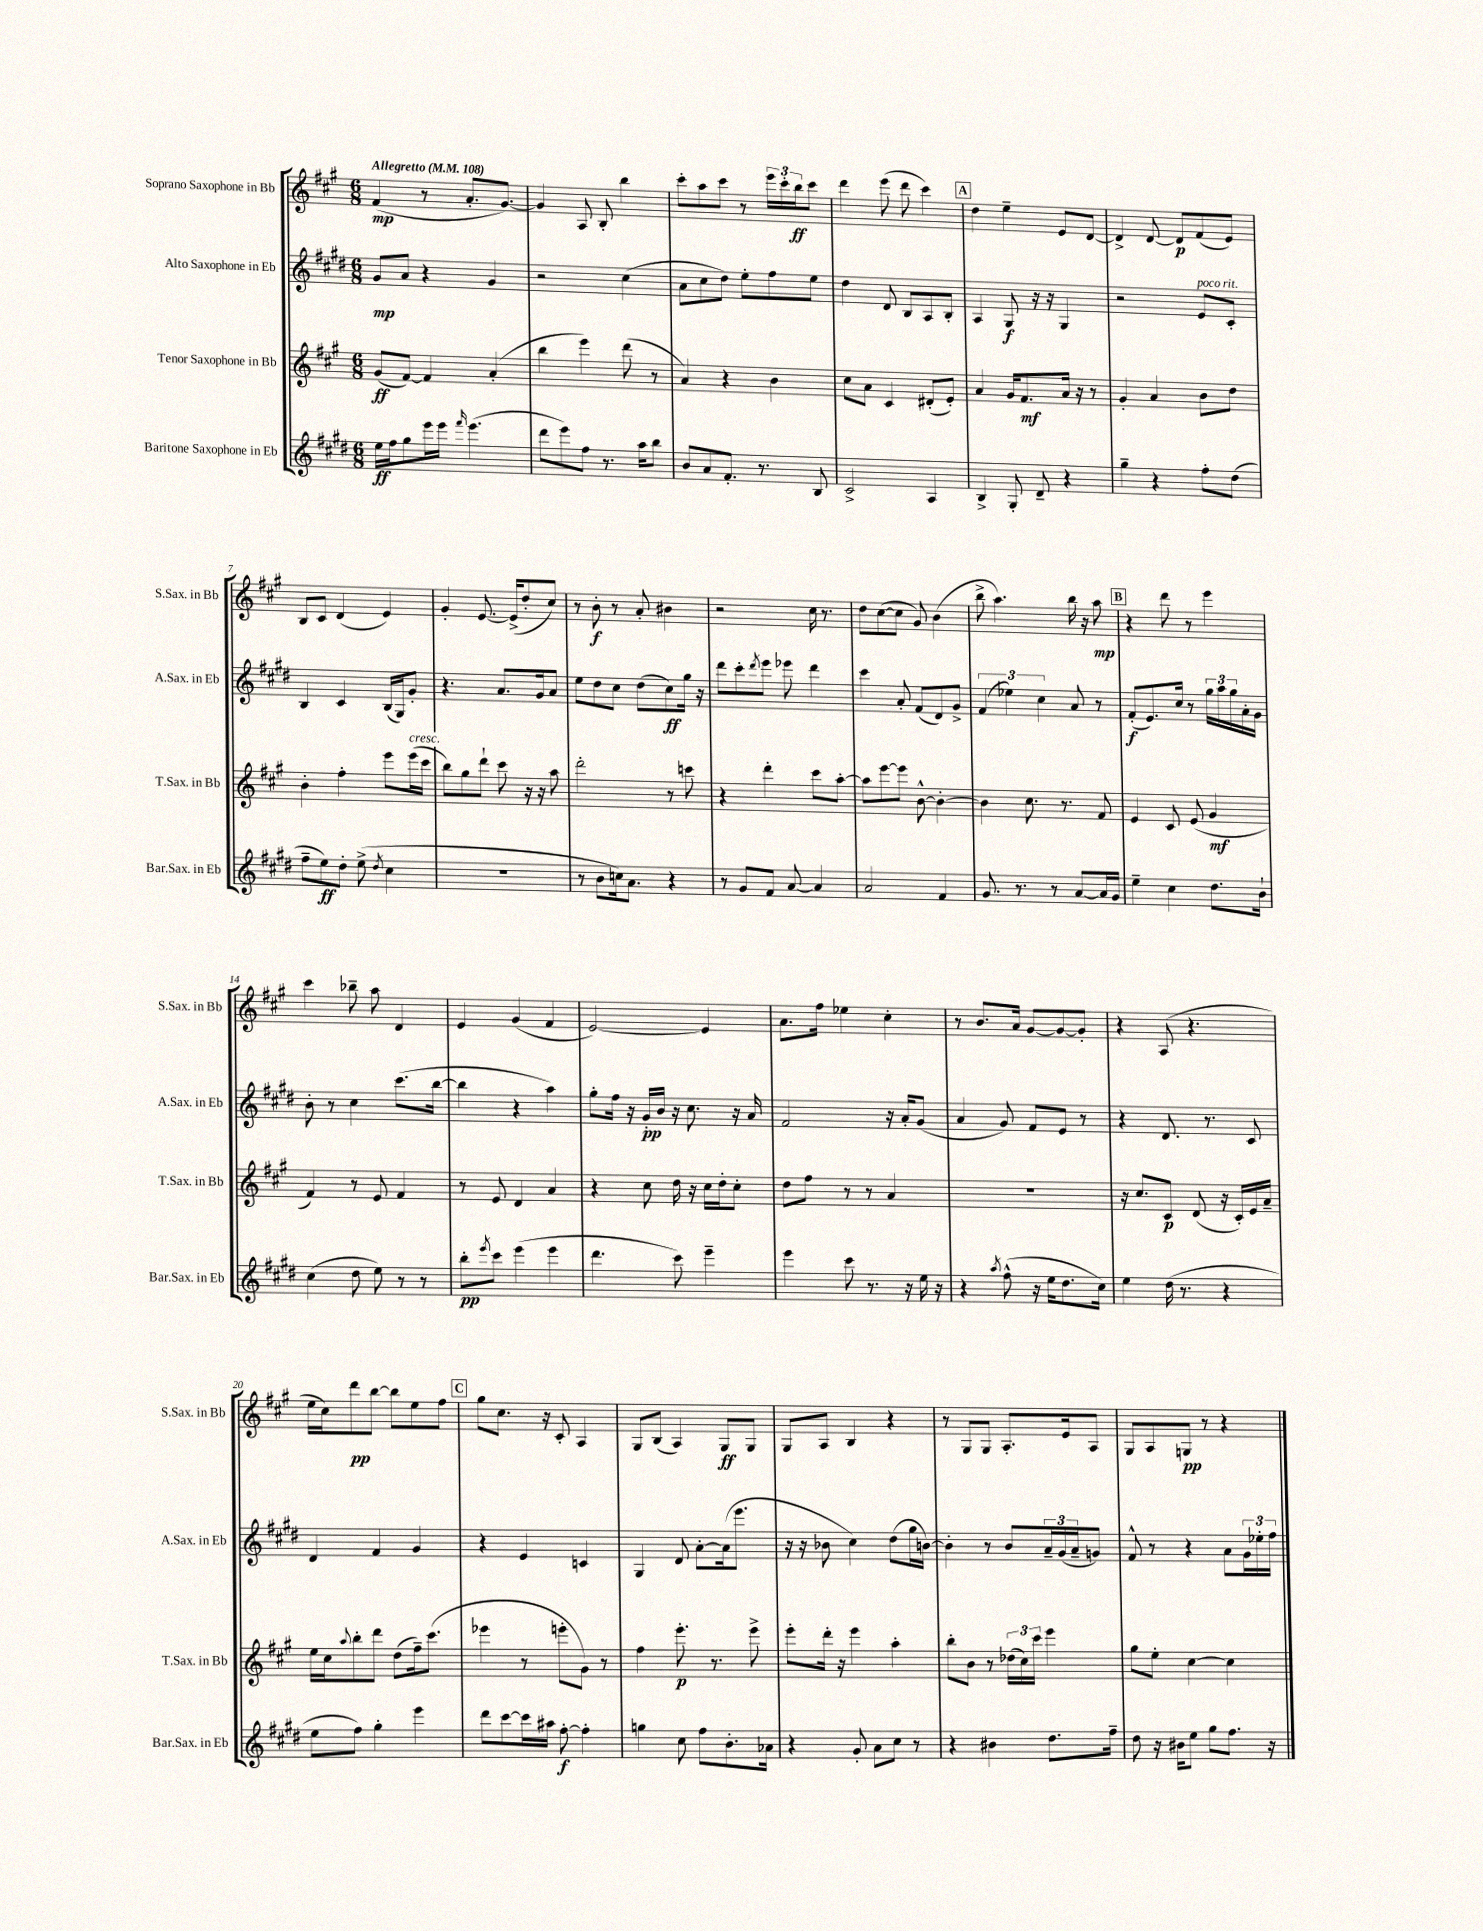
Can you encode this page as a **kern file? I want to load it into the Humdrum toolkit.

**kern	**kern	**kern	**kern
*staff4	*staff3	*staff2	*staff1
*clefG2	*clefG2	*clefG2	*clefG2
*k[f#c#g#d#]	*k[f#c#g#]	*k[f#c#g#d#]	*k[f#c#g#]
*M6/8	*M6/8	*M6/8	*M6/8
*MM108	*MM108	*MM108	*MM108
16ee	(8g#	8g#	(4f#
16ff#	.	.	.
8gg#	[8f#)	8a	.
16eee	4f#]	4r	8r
16eee	.	.	.
16qqfff#	.	.	.
(4.eee	.	.	8.a'
.	(4a'	4g#	.
.	.	.	[8.g#)
=	=	=	=
8ddd#	4bb	2r	4g#]
8eee)	.	.	.
8ff#	4eee)	.	8A
8.r	.	.	8B'
.	(8ddd	(4cc#	4bb
16aa	.	.	.
8bb	8r	.	.
=	=	=	=
8b	4a)	8a	8ccc#'
8a	.	8cc#	8aa
8.f#'	4r	8dd#)	8ccc#
.	.	8ee'	8r
8.r	.	.	.
.	4b	8ff#	24eee
.	.	.	24ccc#'
.	.	.	24bb
8B	.	8ee	8ccc#
=	=	=	=
2c#^	8cc#	4dd#	4ddd
.	8a	.	.
.	4c#	8d#	(8eee
.	.	8B	8ddd
4A	(8d#'	8A	4ccc#)
.	8e')	8B'	.
=	=	=	=
4B^	4a	4A	4dd
8G#'	16g#	8G#	4ee~
.	8.f#	.	.
8d#~	.	16r	.
.	.	16r	.
4r	16a	4G#	8e
.	16r	.	.
.	8r	.	[8d
=	=	=	=
4gg#~	4g#'	2r	4d^]
4r	4a	.	[8d
.	.	.	8d]
8ff#'	8b	8e	(8f#
(8dd#	8dd	8c#'	8e)
=	=	=	=
8ff#~	4b'	4B	8B
8ee)	.	.	8c#
8dd#'	4ff#'	4c#	(4d
(8ee^	.	.	.
8qdd#	.	.	.
4cc#	8eee	(16B	4e)
.	.	16G#)	.
.	(16eee	8g#'	.
.	16ccc#	.	.
=	=	=	=
2.r	8bb)	4.r	4g#'
.	8gg#	.	.
.	8ddd`	.	[8.e
.	8ccc#	8.a	.
.	.	.	(16e^]
.	16r	.	8dd'
.	16r	16g#	.
.	8aa	8a	8cc#)
=	=	=	=
8r	2ddd'	8ee	8r
8b	.	8dd#	8b'
16cc)	.	8cc#	8r
8.a	.	.	.
.	.	(8dd#	8a'
4r	8r	8cc#)	4b#
.	8ccc	16gg#	.
.	.	16r	.
=	=	=	=
8r	4r	8ddd#	2r
8g#	.	8ccc#'	.
.	.	8qddd#	.
8f#	4ddd'	8eee	.
[8a	.	8eee-	.
4a]	8ccc#	4ddd#	16cc#
.	.	.	8.r
.	[8aa'	.	.
=	=	=	=
2a	8aa]	4ccc#	8dd
.	[8eee	.	([8cc#
.	8eee]	8a'	8cc#]
.	[8b^^	(8f#	8g#)
4f#	4b'_	8d#)	(4b
.	.	8g#^	.
=	=	=	=
8.g#	4b]	(6f#	8bb^
.	.	.	4.aa)
.	.	6ee-)	.
8.r	.	.	.
.	8.cc#	.	.
.	.	6cc#	.
8r	.	.	.
.	8.r	.	.
[8a	.	8a	16bb
.	.	.	16r
16a]	8f#	8r	8aa
16g#	.	.	.
=	=	=	=
4ee~	4e	(8f#'	4r
.	.	8.e)	.
4cc#	8c#	.	8ddd
.	.	16cc#	.
.	(8e	8r	8r
8.dd#	4g#	24gg#	4eee
.	.	24aa	.
.	.	24gg#	.
.	.	16a'	.
16b`	.	16g#	.
=	=	=	=
(4cc#	4f#)	8b'	4ccc#
.	.	8r	.
8dd#	8r	4cc#	8bb-~
8ee)	8e	.	8aa
8r	4f#	(8.ccc#	4d
8r	.	.	.
.	.	[16bb	.
=	=	=	=
8bb'	8r	4bb]	4e
8qeee	.	.	.
8ccc#	8e	.	.
(4eee	4d	4r	(4g#
4eee	4a	4aa)	4f#
=	=	=	=
4.ddd#	4r	8gg#'	[2e)
.	.	16ff#	.
.	.	16r	.
.	8cc#	16g#'	.
.	.	16b	.
8ccc#)	16dd	16r	.
.	16r	8.cc#	.
4eee~	16cc#	.	4e]
.	16dd'	.	.
.	8cc#'	16r	.
.	.	16a	.
=	=	=	=
4eee	8dd	2f#	8.a
.	8ff#	.	.
.	.	.	16ff#
8ccc#	8r	.	4ee-
8.r	8r	.	.
.	4a	16r	4cc#'
16r	.	16a'	.
16ee	.	(8g#	.
16r	.	.	.
=	=	=	=
4r	2.r	4a	8r
.	.	.	8.b
8qaa	.	.	.
(8ff#^^	.	8g#)	.
.	.	.	16a
16r	.	8f#	[8g#
16ee	.	.	.
8.dd#	.	8e	8g#_
.	.	8r	8g#']
16cc#)	.	.	.
=	=	=	=
4ee	16r	4r	4r
.	8.cc#	.	.
(16dd#	8c#	8.d#	(8A
8.r	.	.	.
.	(8d	.	4.r
.	.	8.r	.
4r	16r	.	.
.	16c#')	.	.
.	16e	8c#	.
.	16a~	.	.
=	=	=	=
8ee	16ee	4d#	16ee
.	16cc#	.	16cc#)
.	8qqaa	.	.
8ff#)	8bb'	.	8ddd
4gg#'	8ddd	4f#	[8bb
.	(8dd	.	8bb]
4eee	16ff#~)	4g#	8ee
.	(8.ccc#	.	.
.	.	.	8ff#
=	=	=	=
8ddd#	4eee-	4r	8gg#
[8ccc#	.	.	8.cc#
16ccc#]	8r	4e	.
16aa#	.	.	16r
[8ff#'	8eee'	.	8c#'
4ff#']	8g#)	4c	4A
.	8r	.	.
=	=	=	=
4gg	4ff#	4G#	8G#
.	.	.	(8B
8cc#	8.eee'	8d#	4A)
8ff#	.	[8a'	.
.	8.r	.	.
8.b'	.	(16a]	8G#
.	.	8.eee	.
.	8eee^	.	8G#
16a-	.	.	.
=	=	=	=
4r	8eee'	16r	8G#
.	.	16r	.
.	16ddd'	8b-	8A
.	16r	.	.
8g#'	4eee	4cc#)	4B
8a	.	.	.
8cc#	4aa'	(8dd#	4r
8r	.	16gg#	.
.	.	[16b)	.
=	=	=	=
4r	8bb'	4b']	8r
.	8b	.	8G#
4b#	8r	8r	8G#
.	(24dd-	8b	8.A'
.	24cc#)	.	.
.	24ccc#	.	.
8.dd#	4eee	24a~	.
.	.	(24g#	.
.	.	.	16e
.	.	24a~	.
.	.	8g)	8A
16ff#~	.	.	.
=	=	=	=
8dd#	8gg#	8f#^^	8G#
16r	8ee'	8r	8A
16b#	.	.	.
8ee	[4cc#	4r	8G
8gg#	.	.	8r
8.ff#	4cc#]	8a	4r
.	.	24g#	.
.	.	24ee-'	.
16r	.	.	.
.	.	24ff#	.
==	==	==	==
*-	*-	*-	*-
